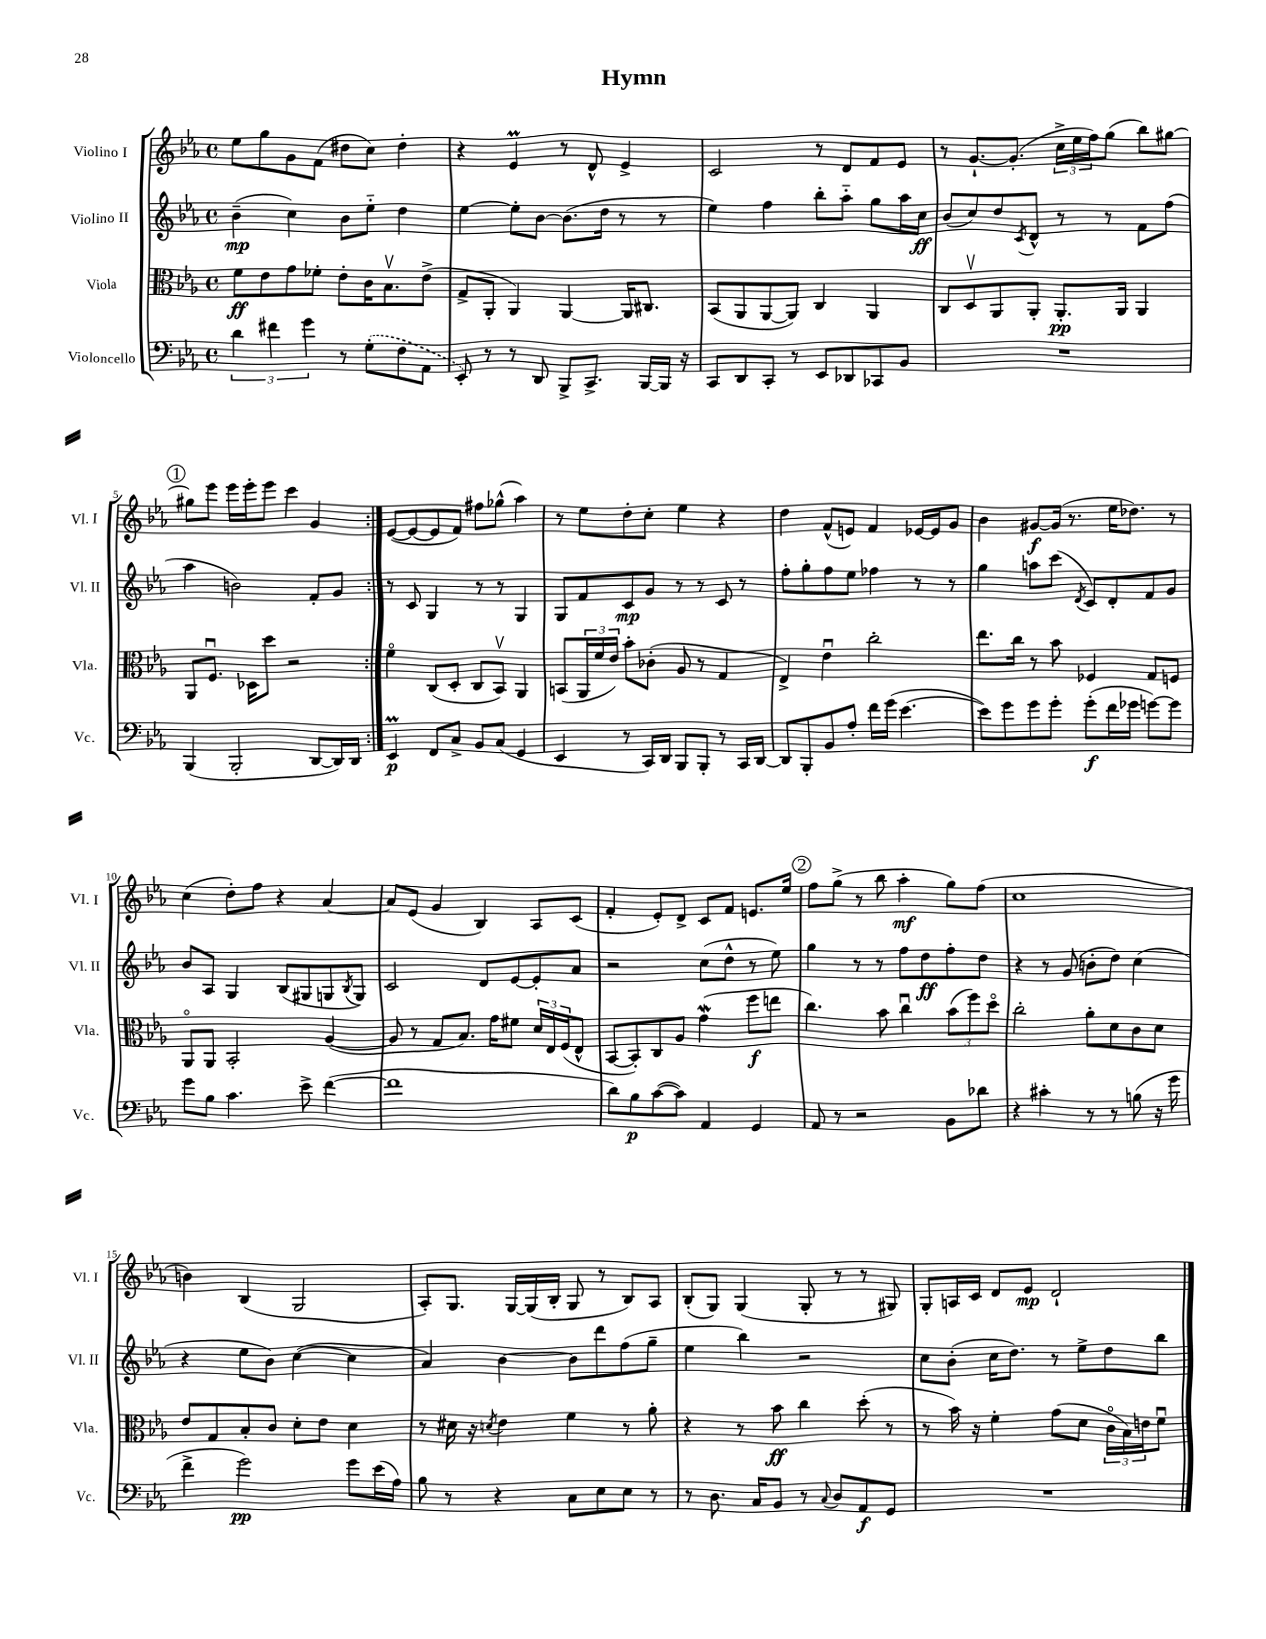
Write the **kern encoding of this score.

**kern	**dynam	**kern	**dynam	**kern	**dynam	**kern	**dynam
*part4	*part4	*part3	*part3	*part2	*part2	*part1	*part1
*staff4	*staff4	*staff3	*staff3	*staff2	*staff2	*staff1	*staff1
*I"Violoncello	*	*I"Viola	*	*I"Violino II	*	*I"Violino I	*
*I'Vc.	*	*I'Vla.	*	*I'Vl. II	*	*I'Vl. I	*
*clefF4	*	*clefC3	*	*clefG2	*	*clefG2	*
*k[b-e-a-]	*	*k[b-e-a-]	*	*k[b-e-a-]	*	*k[b-e-a-]	*
*M4/4	*	*M4/4	*	*M4/4	*	*M4/4	*
*met(c)	*	*met(c)	*	*met(c)	*	*met(c)	*
=1	=1	=1	=1	=1	=1	=1	=1
6d\	.	8f\L	ff	(4b-~\	mp	8ee-\L	.
.	.	8e-\	.	.	.	8gg\	.
6f#X\	.	.	.	.	.	.	.
.	.	8g\	.	4cc\)	.	8g\	.
6g\	.	.	.	.	.	.	.
.	.	8f-X'\J	.	.	.	(8f\J	.
8r	.	8e-'\L	.	8b-\L	.	8dd#X\L	.
(8G'\L	.	16c\K	.	8ee-\J	.	8cc\J)	.
.	.	8.B-v\	.	.	.	.	.
8F\	.	.	.	4dd\	.	4dd#'\	.
8AA-\J	.	(8e-^\J	.	.	.	.	.
=2	=2	=2	=2	=2	=2	=2	=2
8EE-'/)	.	8G^/L	.	[4ee-\	.	4r	.
8r	.	8AA-'/J	.	.	.	.	.
8r	.	4AA-/)	.	8ee-'\L]	.	4e-M/	.
8DD/	.	.	.	[8b-\J	.	.	.
8BBB-^/L	.	[4AA-/	.	(8.b-\L]	.	8r	.
8.CC^/J	.	.	.	.	.	8d^^/	.
.	.	.	.	16dd\Jk	.	.	.
.	.	16AA-/KL]	.	8r	.	4e-^/	.
[16BBB-/LL	.	8.C#X/J	.	.	.	.	.
16BBB-/JJ]	.	.	.	8r	.	.	.
16r	.	.	.	.	.	.	.
=3	=3	=3	=3	=3	=3	=3	=3
8CC/L	.	(8BB-/L	.	4ee-\)	.	2c/	.
8DD/	.	8AA-/	.	.	.	.	.
8CC'/J	.	[8AA-/	.	4ff\	.	.	.
8r	.	8AA-/J])	.	.	.	.	.
8EE-/L	.	4C/	.	8bb-'\L	.	8r	.
8DD-X/	.	.	.	8aa-\J	.	8d/L	.
8CC-X/	.	4AA-/	.	8gg\L	.	8f/	.
8BB-/J	.	.	.	16aa-\L	.	8e-/J	.
.	.	.	.	16cc\JJ	ff	.	.
=4	=4	=4	=4	=4	=4	=4	=4
1r	.	8C/L	.	(8b-/L	.	8r	.
.	.	8Dv/	.	8cc/)	.	[8.g`/L	.
.	.	8AA-/	.	8dd/	.	.	.
.	.	.	.	.	.	(8.g'/J]	.
.	.	.	.	8qc/	.	.	.
.	.	8AA-'/J	.	8d^^/J	.	.	.
.	.	8.AA-'/L	pp	8r	.	24cc^\LL	.
.	.	.	.	.	.	24ee-\	.
.	.	.	.	.	.	24ff\J)	.
.	.	.	.	8r	.	(8gg\J	.
.	.	16AA-/Jk	.	.	.	.	.
.	.	4AA-/	.	8f\L	.	8bb-\L)	.
.	.	.	.	(8ff\J	.	[8gg#X\J	.
!!LO:LB:g=z
!!LO:REH:place=s1:t=1
=5	=5	=5	=5	=5	=5	=5	=5
(4BBB-/	.	8AA-/L	.	4aa-\	.	8gg#X\L]	.
.	.	8.Fu/J	.	.	.	8eee-\J	.
2BBB-'/	.	.	.	2bn\)	.	16eee-\LL	.
.	.	16D-X\KL	.	.	.	16eee-'\J	.
.	.	8dd\J	.	.	.	8eee-\J	.
.	.	2r	.	.	.	4ccc\	.
[8DD/L	.	.	.	8f'/L	.	4g/	.
16DD/L])	.	.	.	8g/J	.	.	.
16DD/JJ	.	.	.	.	.	.	.
=6:|!	=6:|!	=6:|!	=6:|!	=6:|!	=6:|!	=6:|!	=6:|!
4EE-M/	p	4f\	.	8r	.	([8e-/L	.
.	.	.	.	8c/	.	8e-/_	.
8FF/L	.	(8C/L	.	4G/	.	8e-/]	.
8C^/J	.	8D'/J	.	.	.	8f/J)	.
8BB-/L	.	8C/L	.	8r	.	8ff#X\L	.
(8C/J	.	8BB-v/J)	.	8r	.	(8gg-X^^\J	.
4GG/	.	4AA-/	.	4G/	.	4aa-\)	.
=7	=7	=7	=7	=7	=7	=7	=7
4EE-/	.	(8BBn/L	.	8G/L	.	8r	.
.	.	24AA-/L	.	8f/	.	8ee-\L	.
.	.	24f/	.	.	.	.	.
.	.	24e-/JJ)	.	.	.	.	.
8r	.	8b-'\L	.	8c/	mp	8dd'\	.
16CC/LL)	.	(8c-X'\J	.	8g/J	.	8cc'\J	.
16DD/JJ	.	.	.	.	.	.	.
8BBB-/L	.	8A-/	.	8r	.	4ee-\	.
8BBB-'/J	.	8r	.	8r	.	.	.
8r	.	4G/	.	8c/	.	4r	.
16CC/LL	.	.	.	8r	.	.	.
[16DD/JJ	.	.	.	.	.	.	.
=8	=8	=8	=8	=8	=8	=8	=8
8DD/L]	.	4E-^/)	.	8ff'\L	.	4dd\	.
8BBB-'/	.	.	.	8gg'\	.	.	.
8BB-/	.	4e-u\	.	8ff\	.	(8f^^/L	.
8A-'/J	.	.	.	8ee-\J	.	8en/J)	.
16f\LL	.	2cc'\	.	4ff-X\	.	4f/	.
(16g\JJ	.	.	.	.	.	.	.
[4.e-\	.	.	.	.	.	.	.
.	.	.	.	8r	.	[16e-X/LL	.
.	.	.	.	.	.	16e-/J]	.
.	.	.	.	8r	.	8g/J	.
=9	=9	=9	=9	=9	=9	=9	=9
8e-\L])	.	8.ee-\L	.	4gg\	.	4b-\	.
8g\	.	.	.	.	.	.	.
.	.	16cc\Jk	.	.	.	.	.
8g\	.	8r	.	8aan\L	.	[8g#X/L	f
8g'\J	.	8b-\	.	(8ccc\J	.	(16g#/Jk]	.
.	.	.	.	.	.	8.r	.
.	.	.	.	8qd/	.	.	.
(8g'\L	f	4F-X/	.	8c/L)	.	.	.
16f\L	.	.	.	8d'/	.	16ee-\KL	.
16g-X\JJ	.	.	.	.	.	8.dd-X\J)	.
[8gn\L)	.	8G/L	.	8f/	.	.	.
8g\J]	.	8Fn/J	.	8g/J	.	8r	.
!!LO:LB:g=z
=10	=10	=10	=10	=10	=10	=10	=10
8g\L	.	8AA-/L	.	8b-/L	.	(4cc\	.
8B-\J	.	8AA-/J	.	8A-/J	.	.	.
4.c\	.	2BB-'/	.	4G/	.	8dd'\L)	.
.	.	.	.	.	.	8ff\J	.
.	.	.	.	(8B-/L	.	4r	.
8e-^\	.	.	.	8G#X/	.	.	.
([4f\	.	([4A-/	.	8Gn/	.	[4a-/	.
.	.	.	.	8qB-/	.	.	.
.	.	.	.	8G/J)	.	.	.
=11	=11	=11	=11	=11	=11	=11	=11
1f]	.	8A-/]	.	2c/	.	8a-/L]	.
.	.	8r	.	.	.	(8e-/J	.
.	.	8G/L	.	.	.	4g/	.
.	.	8.B-/J)	.	.	.	.	.
.	.	.	.	8d/L	.	4B-/)	.
.	.	16g\KL	.	.	.	.	.
.	.	8f#X\J	.	[8e-/	.	.	.
.	.	24d/LL	.	8e-'/]	.	8A-/L	.
.	.	24E-/	.	.	.	.	.
.	.	(24F/J	.	.	.	.	.
.	.	8E-^^/J	.	8a-/J	.	(8c/J	.
=12	=12	=12	=12	=12	=12	=12	=12
8d\L)	.	[8BB-/L	.	2r	.	4f'/	.
8B-\	p	8BB-'/])	.	.	.	.	.
([8c\	.	8C/	.	.	.	8e-'/L)	.
8c\J])	.	8A-/J	.	.	.	8d^/J	.
4AA-/	.	(4gW\	.	(8cc\L	.	8c/L	.
.	.	.	.	8dd^^\J	.	8f/J	.
4GG/	.	8ff\L	f	8r	.	8.en/L	.
.	.	8een\J	.	8ee-\)	.	.	.
.	.	.	.	.	.	16ee-/Jk	.
!!LO:REH:place=s1:t=2
=13	=13	=13	=13	=13	=13	=13	=13
8AA-/	.	4.cc\)	.	4gg\	.	8ff\L	.
8r	.	.	.	.	.	(8gg^\J	.
2r	.	.	.	8r	.	8r	.
.	.	8b-\	.	8r	.	8bb-\	.
.	.	4ccu\	.	8ff\L	.	4aa-'\	mf
.	.	.	.	8dd\	ff	.	.
8BB-\L	.	(12b-\L	.	8ff'\	.	8gg\L)	.
.	.	12ff\)	.	.	.	.	.
8d-X\J	.	.	.	8dd\J	.	(8ff\J	.
.	.	12dd\J	.	.	.	.	.
=14	=14	=14	=14	=14	=14	=14	=14
4r	.	2cc'\	.	4r	.	1cc	.
4c#X'\	.	.	.	8r	.	.	.
.	.	.	.	(8g/	.	.	.
8r	.	8a-'\L	.	8bn'\L	.	.	.
8r	.	8d\	.	8dd\J)	.	.	.
(8Bn\	.	8c\	.	(4cc\	.	.	.
16r	.	8d\J	.	.	.	.	.
16g\	.	.	.	.	.	.	.
!!LO:LB:g=z
=15	=15	=15	=15	=15	=15	=15	=15
4f^\	.	8e-/L	.	4r	.	4bn\)	.
.	.	8G/	.	.	.	.	.
2g\)	pp	8B-'/	.	8ee-\L	.	(4B-/	.
.	.	8c/J	.	8b-\J)	.	.	.
.	.	8d'\L	.	([4cc\	.	2G/	.
.	.	8e-\J	.	.	.	.	.
8g\L	.	4d\	.	4cc\]	.	.	.
(16e-\L	.	.	.	.	.	.	.
16A-\JJ)	.	.	.	.	.	.	.
=16	=16	=16	=16	=16	=16	=16	=16
8B-\	.	8r	.	4a-/)	.	8A-'/L)	.
8r	.	16d#X\	.	.	.	8.G/J	.
.	.	16r	.	.	.	.	.
.	.	8qdn/	.	.	.	.	.
4r	.	4e-\	.	[4b-\	.	.	.
.	.	.	.	.	.	[16G/LL	.
.	.	.	.	.	.	(16G/]	.
.	.	.	.	.	.	16B-'/JJ	.
8C\L	.	4f\	.	8b-\L]	.	8G/	.
8E-\	.	.	.	8ddd\	.	8r	.
8E-\J	.	8r	.	(8ff\	.	8B-/L)	.
8r	.	8a-'\	.	8gg~\J	.	8A-/J	.
=17	=17	=17	=17	=17	=17	=17	=17
8r	.	4r	.	4ee-\	.	(8B-'/L	.
8.D\	.	.	.	.	.	8G/J)	.
.	.	8r	.	4bb-\)	.	(4G/	.
16C/KL	.	.	.	.	.	.	.
8BB-/J	.	8b-\	ff	.	.	.	.
8r	.	4cc\	.	2r	.	8G'/	.
8qqC/	.	.	.	.	.	.	.
8D/L	.	.	.	.	.	8r	.
8AA-/	f	(8dd'\	.	.	.	8r	.
8GG/J	.	8r	.	.	.	8G#X/)	.
=18	=18	=18	=18	=18	=18	=18	=18
1r	.	8r	.	8cc\L	.	8G'/L	.
.	.	16b-\)	.	(8b-'\J	.	16An/L	.
.	.	16r	.	.	.	16c/JJ	.
.	.	4f'\	.	16cc\KL	.	8d/L	.
.	.	.	.	8.dd\J)	.	.	.
.	.	.	.	.	.	8e-/J	mp
.	.	(8g\L	.	8r	.	2d`/	.
.	.	8d\J	.	8ee-^\L	.	.	.
.	.	24c\LL	.	8dd\	.	.	.
.	.	24B-\)	.	.	.	.	.
.	.	24en\J	.	.	.	.	.
.	.	8fu\J	.	8bb-\J	.	.	.
==	==	==	==	==	==	==	==
*-	*-	*-	*-	*-	*-	*-	*-
